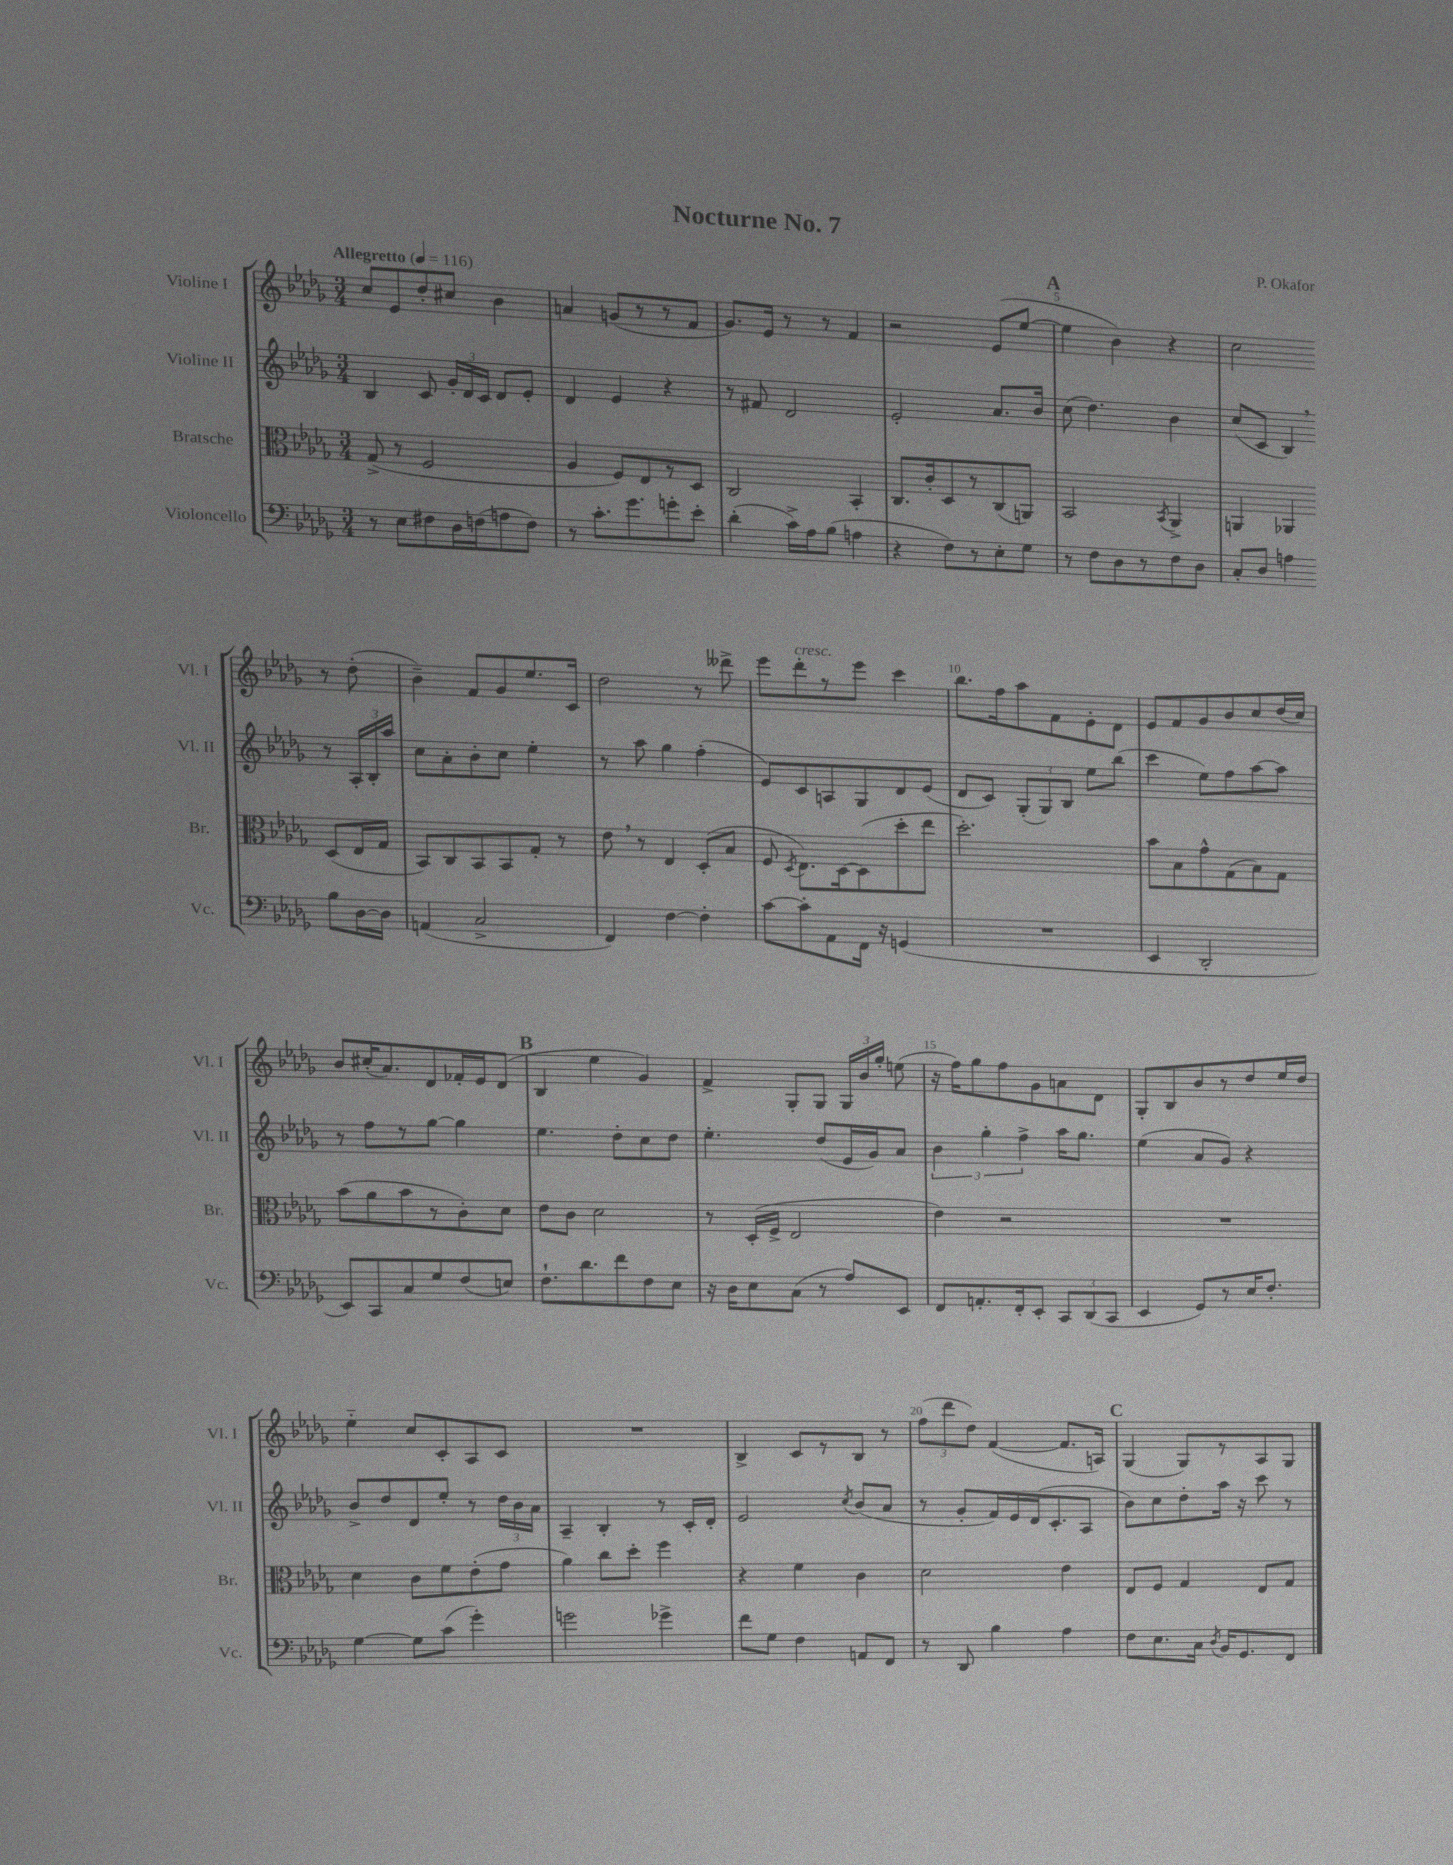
\header { title = "Nocturne No. 7" composer = "P. Okafor" }
<<
\new StaffGroup <<
\new Staff = "s0" \with { instrumentName = "Violine I" shortInstrumentName = "Vl. I" } {
    \clef treble \key des \major \numericTimeSignature \time 3/4 \tempo "Allegretto" 4 = 116
    \autoBeamOff c''8[ ees'8 des''8-. cis''8] bes'4 |
    a'4 g'8[( r8 r8 f'8] |
    ges'8.[) ees'16] r8 r8 f'4 |
    r2 ees'8[( ees''8]~ |
    \mark \markup { \bold "A" } ees''4 bes'4) r4 |
    c''2 r8 des''8-.( |
    bes'4--) f'8[ ges'8 ees''8. c'16] |
    des''2 r8 deses'''8-> |
    ees'''8[ des'''8-.^\markup { \italic "cresc." } r8 ees'''8] c'''4 |
    bes''8.[ f''16 aes''8 f'8 ees'8-. des'8] |
    ees'8[ f'8 ges'8 bes'8 c''8 des''16( c''16]) |
    bes'8[ cis''16-.( aes'8.) des'8 fes'16-. ees'16 des'8]( |
    \mark \markup { \bold "B" } bes4 ees''4 ges'4) |
    f'4-> ges8[-. ges8] \tuplet 3/2 { ges16[ bes'16 ges''16]-. } e''8( |
    r16 f''16[) ges''8 f''8 ges'8 a'8 des'8] |
    ges8[-. bes8 bes'8 r8 des''8 ees''16 des''16] |
    ees''4-_ c''8[ c'8-. aes8 c'8] |
    R2. |
    bes4-> c'8[ r8 bes8] r8 |
    \tuplet 3/2 { f''8[( des'''8 des''8]) } f'4~( f'8.[ a16]) |
    \mark \markup { \bold "C" } ges4( ges8[) r8 aes8 ges8] \bar "|." |
}
\new Staff = "s1" \with { instrumentName = "Violine II" shortInstrumentName = "Vl. II" } {
    \clef treble \key des \major \numericTimeSignature \time 3/4
    \autoBeamOff bes4 c'8 \tuplet 3/2 { ges'16[-. des'16 c'16] } des'8[ ees'8]-. |
    des'4 ees'4 r4 |
    r8 fis'8 des'2 |
    ees'2-. aes'8.[ bes'16] |
    \mark \markup { \bold "A" } c''8( des''4.) bes'4 |
    c''8[( c'8] bes4) \breathe r8 \tuplet 3/2 { aes16[-. bes16-. aes''16] } |
    c''8[ aes'8-. bes'8-. c''8] ees''4-. |
    r8 aes''8 ges''4 f''4-.( |
    ees'8[) c'8 a8 ges8 des'8 ees'8]( |
    des'8[ c'8]) \tuplet 3/2 { ges8[-.( ges8) bes8] } ees''8[ bes''8]( |
    c'''4 ees''8[) f''8 aes''8~ aes''8] |
    r8 f''8[ r8 ges''8]~ ges''4 |
    \mark \markup { \bold "B" } ees''4. des''8[-. c''8 des''8] |
    ees''4.-. des''8[( ees'16 ges'16) aes'8] |
    \tuplet 3/2 { bes'4 ges''4-. f''4-> } aes''16[ ges''8.] |
    ees''4( aes'8[ ges'8]) r4 |
    bes'8[-> des''8 des'8 ees''8]-. r8 \tuplet 3/2 { des''16[ bes'16 aes'16] } |
    aes4-- bes4-. r8 c'16[-. des'16]-. |
    ees'2 \acciaccatura { c''8 } bes'8[( aes'8] |
    r8 ges'8[-. f'16) ees'16 des'16( c'8.-. aes8] |
    \mark \markup { \bold "C" } bes'8[) c''8 des''8-. aes''16] r16 c'''8 r8 \bar "|." |
}
\new Staff = "s2" \with { instrumentName = "Bratsche" shortInstrumentName = "Br." } {
    \clef alto \key des \major \numericTimeSignature \time 3/4
    \autoBeamOff ges8->( r8 f2 |
    aes4 f8[) ees8 r8 des8] |
    c2 bes,4-. |
    c8.[ c'16-. des8 r8 c8( a,8]) |
    \mark \markup { \bold "A" } bes,2 \acciaccatura { bes,8 } aes,4-> |
    a,4 aes,4 des8[( ees16 ges16] |
    bes,8[) c8 bes,8 bes,8 ges8]-. r8 |
    ees'8 \breathe r8 ees4 des8[-.( bes8] |
    f8 \acciaccatura { des8 } ees8.[) des16~ des8( des''8-. ees''8] |
    des''2.-.) |
    bes'8[ bes8 ges'8-^ ges8( bes8) ges8] |
    bes'8[( aes'8 bes'8 r8 c'8-.) des'8] |
    \mark \markup { \bold "B" } ees'8[ c'8] des'2 |
    r8 des16[-.( f16]-> ees2 |
    ees'4) r2 |
    R2. |
    des'4 c'8[ f'8 ees'8-.( ges'8] |
    aes'4) c''8[ des''8]-. f''4 |
    r4 f'4 c'4 |
    des'2 ees'4 |
    \mark \markup { \bold "C" } ees8[ f8] ges4 ees8[ ges8] \bar "|." |
}
\new Staff = "s3" \with { instrumentName = "Violoncello" shortInstrumentName = "Vc." } {
    \clef bass \key des \major \numericTimeSignature \time 3/4
    \autoBeamOff r8 ees8[ fis8 des16 f16( a8 f8]) |
    r8 c'8.[-. ges'8. g'8-. ees'8]-. |
    des'4-.( c'16[->) aes16 bes8]( a4 |
    r4 f8[) r8 ees8-. ges8] |
    \mark \markup { \bold "A" } r8 f8[ des8 r8 f8 des8] |
    c8[-. des8] a4 bes8[ des16~ des16] |
    a,4( c2-> |
    f,4) f4~ f4-. |
    c'8[~ c'8-. aes,8 f,16] r16 g,4( |
    R2. |
    ees,4 des,2-. |
    ees,8[) c,8 c8 ges8 f8( e8]) |
    \mark \markup { \bold "B" } f8.[-! des'8. f'8 f8 ees8] |
    r16 des16[ ees8 c8]( r8 aes8[) ees,8] |
    f,8[ a,8.-. f,16-. ees,8]-. \tuplet 3/2 { c,8[ des,8( c,8] } |
    ees,4 ges,8[) r8 ees16 f8.]-. |
    ges4~ ges8[ c'8]( ges'4-.) |
    g'2 ges'4-> |
    f'8[ ges8] f4 a,8[ f,8] |
    r8 des,8 bes4 aes4 |
    \mark \markup { \bold "C" } f8[ ees8. c16] \acciaccatura { des8 } bes,16[ ges,8. f,8] \bar "|." |
}
>>
>>
\layout { \context { \Score \override BarNumber.break-visibility = ##(#f #t #t) barNumberVisibility = #(every-nth-bar-number-visible 5) } }
